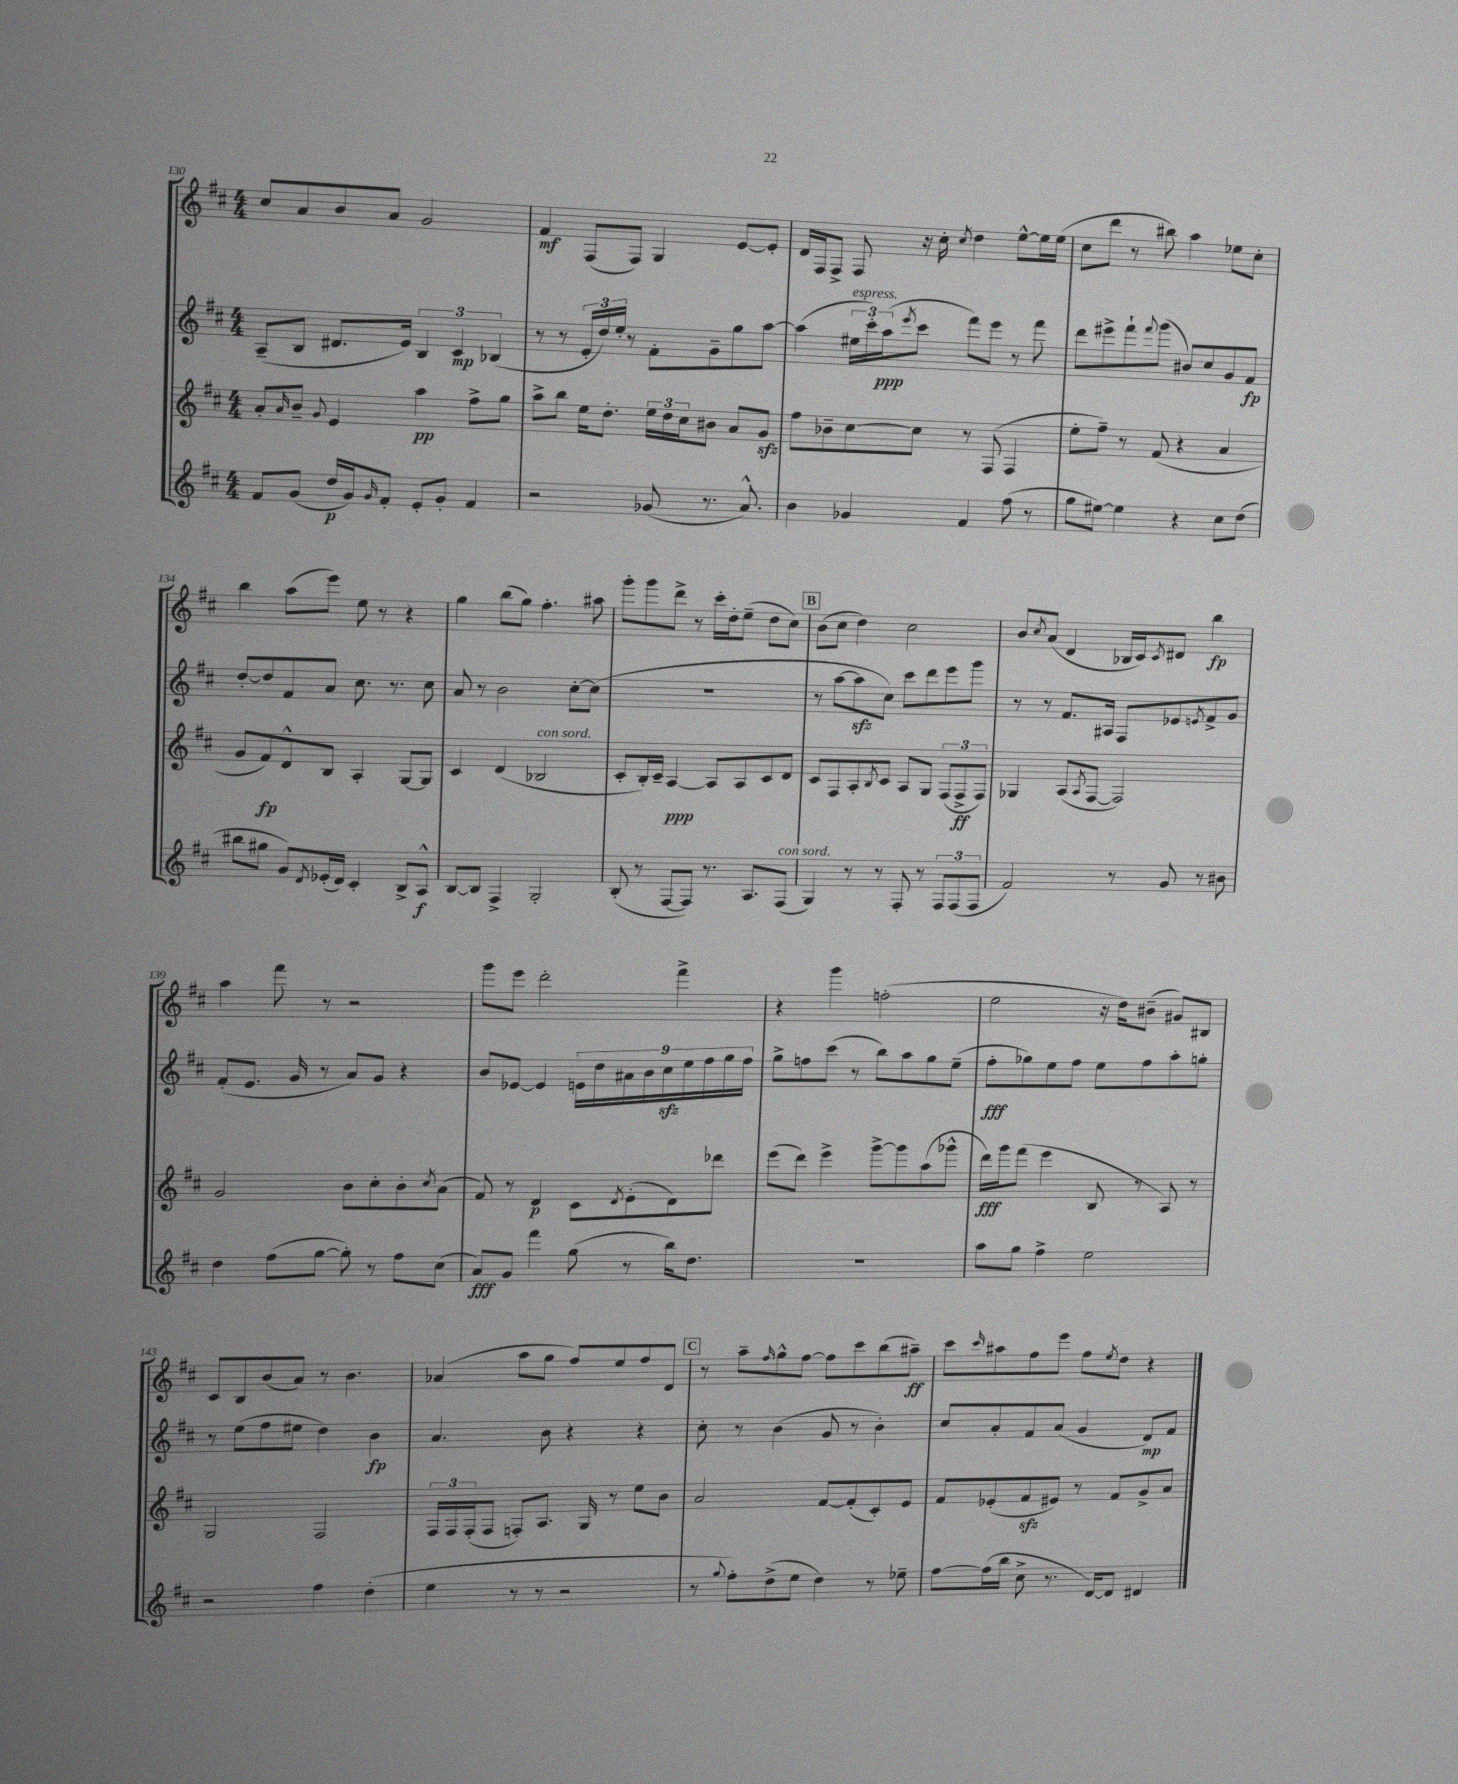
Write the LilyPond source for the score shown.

<<
\new StaffGroup <<
\new Staff = "s0" {
    \clef treble \key d \major \numericTimeSignature \time 4/4
    cis''8 a'8 b'8 a'8 g'2 |
    fis'4\mf fis8( fis8) g4 e'8~ e'8-. |
    d'16 fis16 fis8-> fis8 r16 cis''16-. \acciaccatura { cis''8 } d''4 e''8~-^ e''16 e''16( |
    cis''8 d'''8 r8 bis''8) a''4 ees''8 cis''8-. |
    b''4 a''8( e'''8) e''8 r8 r4 |
    g''4 b''8( g''8) fis''4.-. ais''8 |
    g'''8-. g'''8 d'''8-> r8 cis'''16-. d''16-. e''8--( d''8 cis''8) |
    \mark \markup { \box "B" } b'8( cis''8 d''4) cis''2 |
    b'8 \acciaccatura { cis''8 } a'8( d'4 bes16 cis'16) \acciaccatura { cis'8 } dis'8 b''4\fp |
    a''4 fis'''8 r8 r2 |
    g'''8 e'''8 d'''2-. fis'''4-> |
    r4 g'''4 f''2-.( |
    e''2 r16 d''16) bis'8--( gis'8) bis8 |
    cis'8 b8 b'8( a'8) r8 b'4. |
    aes'4( a''8 g''8 fis''8) e''8 fis''8 d'8 |
    \mark \markup { \box "C" } r8 a''8-- \grace { fis''16 } g''8-^ fis''8~ fis''8 cis'''8 b''8( ais''8--\ff) |
    cis'''8 \grace { cis'''16 } ais''8 fis''8 e'''8 fis''8 \acciaccatura { e''8 } d''8 r4 \bar "|." |
}
\new Staff = "s1" {
    \clef treble \key d \major \numericTimeSignature \time 4/4
    a8--( b8 dis'8. e'16) \tuplet 3/2 { b4 cis'4\mp bes4( } |
    r8 r8 \tuplet 3/2 { e'16-. d''16) e''16-. } r8 fis'8-. g'8-- g''8 a''8~ |
    a''4( \tuplet 3/2 { eis''16^\markup { \italic "espress." } cis'''16-.) a''16\ppp( } \acciaccatura { e'''8 } cis'''8 fis'''8) e'''8 r8 fis'''8 |
    d'''8 eis'''8-> fis'''8-! \appoggiatura { fis'''8 } g'''8( bis'8) cis''8 g'8 fis'8\fp |
    d''8~-. d''8 fis'8 a'8 cis''8. r8. cis''8 |
    a'8 r8 b'2 cis''8~-. cis''8( |
    R1 |
    \mark \markup { \box "B" } r8 a''8~ a''8\sfz cis''8) cis'''8 d'''8 e'''8 g'''8 |
    r8 r8 fis'8. ais16 fis8 ees'8 \acciaccatura { e'8 } fis'8-> g'8 |
    fis'8-.( e'8. g'16 r8 a'8) g'8 r4 |
    b'8 ees'8~ ees'4 \tuplet 9/8 { e'16 d''16 ais'16 b'16 cis''16\sfz e''16 fis''16 g''16 fis''16 } |
    g''8-> f''8 cis'''8( r8 b''8) a''8 g''8 e''8--( |
    fis''8-.\fff ges''8) e''8 fis''8 e''8 fis''8 a''8-. g''8-. |
    r8 e''8( fis''8 eis''8 d''4) b'4\fp |
    a'4. b'8 r4 r4 |
    \mark \markup { \box "C" } cis''8-. r8 b'4( g'8 r8 b'4-.) |
    cis''8 a'8-. fis'8 a'8( g'4 d'8\mp) fis'8 \bar "|." |
}
\new Staff = "s2" {
    \clef treble \key d \major \numericTimeSignature \time 4/4
    a'8-. \grace { a'16 } b'8-- \appoggiatura { g'8 } e'4 a''4\pp fis''8-> g''8 |
    a''8-> b''8 e''16 d''8.-. \tuplet 3/2 { e''16 d''16 cis''16 } bis'8 a'8 g'8\sfz |
    fis''8 bes'8-- cis''8~ cis''8 r8 fis8( fis4 |
    e''8-. fis''8--) r8 fis'8( r4 a'4 |
    g'8 fis'8\fp) d'8-^ b8 a4-. g8~ g8 |
    cis'4 d'4( bes2^\markup { \italic "con sord." } |
    cis'8-. b16-.) cis'16-- a4~\ppp a8 a8 cis'8 d'8 |
    \mark \markup { \box "B" } cis'8 fis8 a8-. \acciaccatura { b8 } cis'8 a8 g8 \tuplet 3/2 { fis8( fis8->\ff fis8) } |
    ges4 a8( \acciaccatura { a8 } fis8~ fis2) |
    g'2 b'8 cis''8-. b'8-. \acciaccatura { cis''8 } a'8( |
    fis'8) r8 d'4\p cis'8 \acciaccatura { d'8 } e'8-.( d'8) des'''8 |
    e'''8( d'''8) e'''4-> g'''8~-> g'''8 a''8( ges'''8-^ |
    d'''16\fff) g'''16 fis'''8( e'''4 b8 r8 a8) r8 |
    g2 fis2 |
    \tuplet 3/2 { fis16 fis16 fis16-.( } fis8 f8-.) a8. g16 r8 e''8 b'8 |
    \mark \markup { \box "C" } a'2 fis'8~ fis'8-.( cis'8-.) e'8 |
    fis'8 ees'8-.( fis'8\sfz eis'8) r8 fis'8 g'8-> a'8 \bar "|." |
}
\new Staff = "s3" {
    \clef treble \key d \major \numericTimeSignature \time 4/4
    fis'8 g'8( d''16\p g'16) \grace { g'16 } fis'8-. e'8-. g'8-. fis'4 |
    r2 ges'8( r8. a'8.-^) |
    b'4 ges'4 fis'4 fis''8( r8 |
    g''8 eis''8~) eis''4 r4 cis''8 d''8( |
    bis''8 gis''8 g'8) \acciaccatura { d'8 } ees'16-.( d'16) cis'4-. b8-> a8-^\f |
    b8~ b8 fis4-> g2-. |
    b8-.( r8 fis8~ fis8) r8. a8. fis8^\markup { \italic "con sord." }( |
    \mark \markup { \box "B" } g4) r8 r8 fis8-. r8 \tuplet 3/2 { fis8 fis8( fis8 } |
    fis'2) r8 g'8 r8 bis'8 |
    d''4 fis''8( g''8~ g''8-.) r8 fis''8 cis''8( |
    a'8\fff) g'8 fis'''4 g''8( r8 b''16) d''8. |
    R1 |
    a''8 g''8 fis''4-> e''2 |
    r2 fis''4 d''4-.( |
    e''4 r8 r8 r2 |
    \mark \markup { \box "C" } r8 \appoggiatura { g''8 } fis''8-.) d''8->( e''8 d''4) r8 ees''8-- |
    fis''8~ fis''16( b''16 cis''8-> r8. d'16~) d'8 dis'4 \bar "|." |
}
>>
>>
\layout { \context { \Score currentBarNumber = #130 } }
